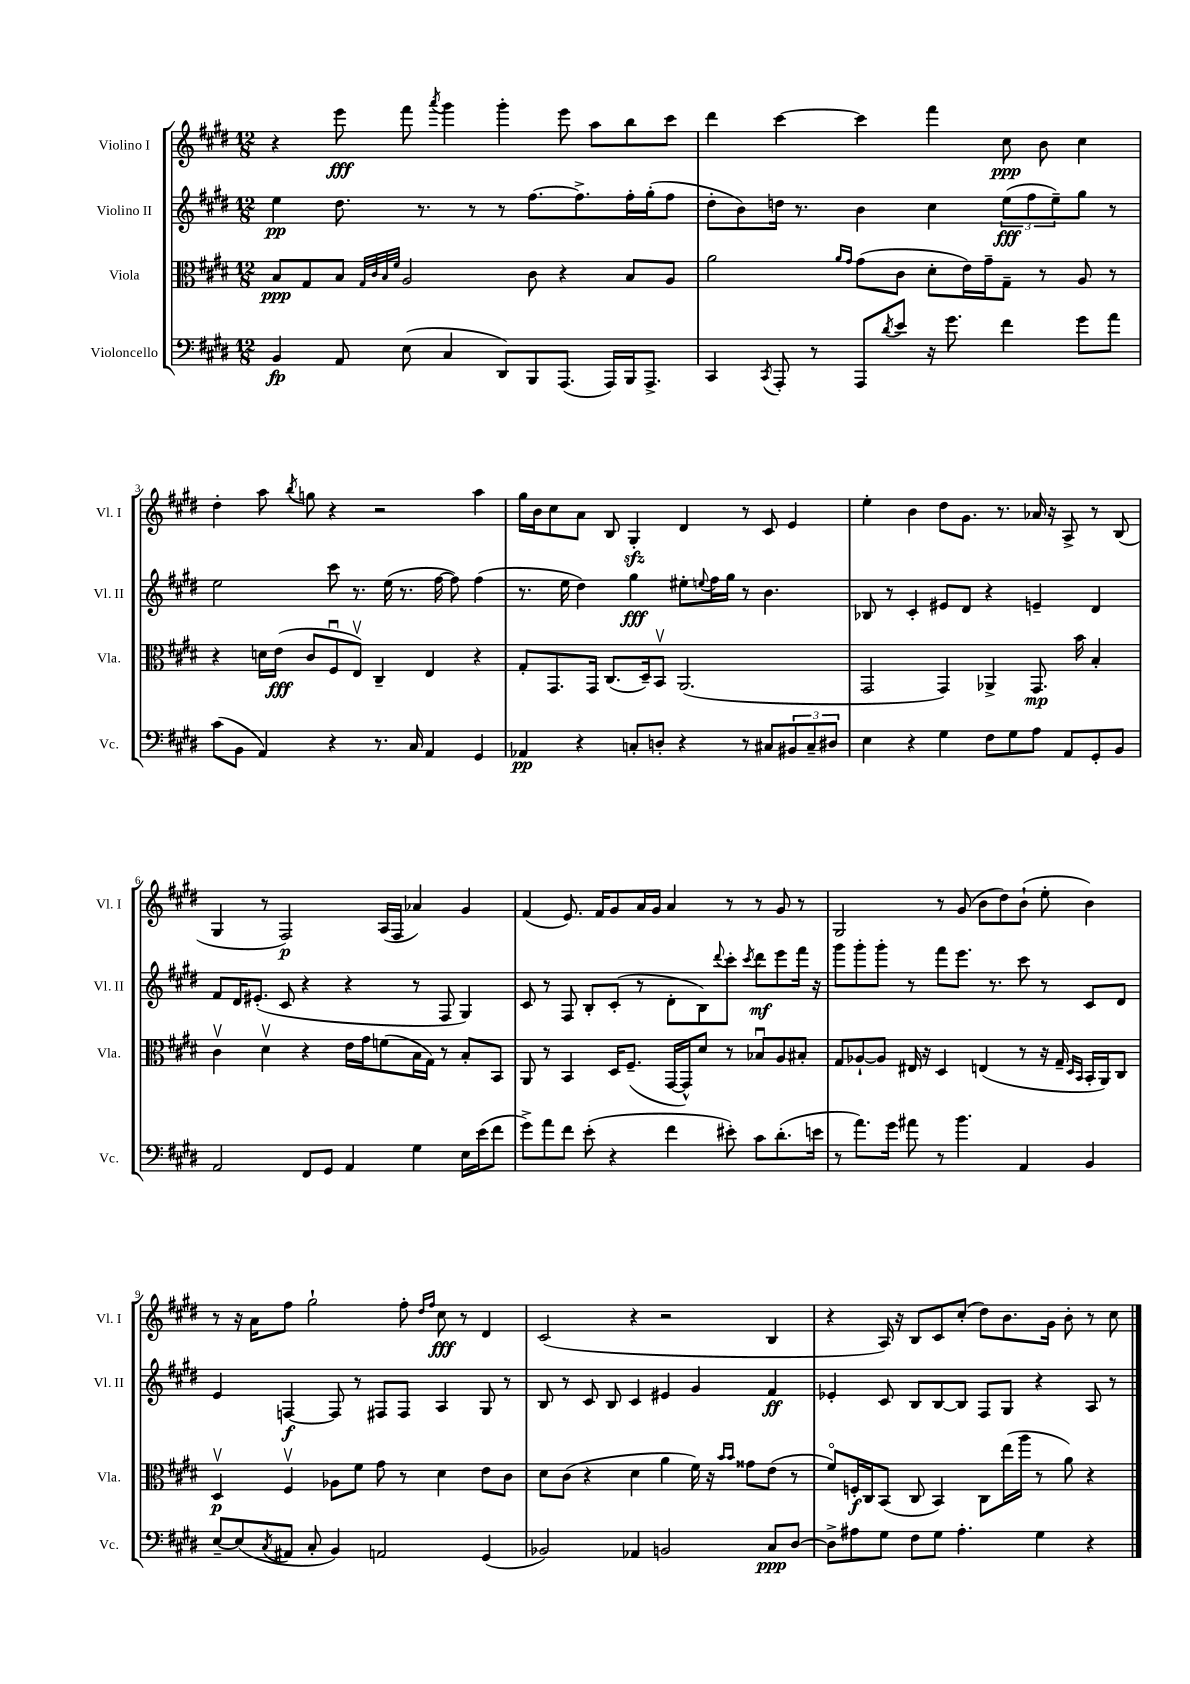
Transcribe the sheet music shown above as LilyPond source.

<<
\new StaffGroup <<
\new Staff = "s0" \with { instrumentName = "Violino I" shortInstrumentName = "Vl. I" } {
    \clef treble \key e \major \numericTimeSignature \time 12/8
    r4 e'''8\fff fis'''8 \acciaccatura { a'''8 } gis'''4 gis'''4-. e'''8 a''8 b''8 cis'''8 |
    dis'''4 cis'''4~ cis'''4 fis'''4 cis''8\ppp b'8 cis''4 |
    dis''4-. a''8 \acciaccatura { b''8 } g''8 r4 r2 a''4 |
    gis''16 b'16 cis''8 a'8 b8 gis4-.\sfz dis'4 r8 cis'8 e'4 |
    e''4-. b'4 dis''8 gis'8. r8. aes'16 r16 a8-> r8 b8( |
    gis4 r8 fis2\p) a16( fis16 aes'4) gis'4 |
    fis'4( e'8.) fis'16 gis'8 a'16 gis'16 a'4 r8 r8 gis'8 r8 |
    gis2 r8 gis'8( b'8 dis''8) b'8-!( e''8-. b'4) |
    r8 r16 a'16 fis''8 gis''2-! fis''8-. \grace { dis''16 fis''16 } cis''8\fff r8 dis'4 |
    cis'2( r4 r2 b4 |
    r4 a16) r16 b8 cis'8 cis''8-.( dis''8) b'8. gis'16 b'8-. r8 cis''8 \bar "|." |
}
\new Staff = "s1" \with { instrumentName = "Violino II" shortInstrumentName = "Vl. II" } {
    \clef treble \key e \major \numericTimeSignature \time 12/8
    e''4\pp dis''8. r8. r8 r8 fis''8.~ fis''8.-> fis''16-. gis''16-.( fis''8 |
    dis''8-. b'8) d''16 r8. b'4 cis''4 \tuplet 3/2 { e''8\fff( fis''8 e''8--) } gis''8 r8 |
    e''2 cis'''8 r8. e''16( r8. fis''16~ fis''8) fis''4( |
    r8. e''16 dis''4) gis''4\fff eis''8-. \appoggiatura { e''8 } fis''16 gis''16 r8 b'4. |
    bes8 r8 cis'4-. eis'8 dis'8 r4 e'4-- dis'4 |
    fis'8 dis'16 eis'8.-.( cis'8 r4 r4 r8 fis8 gis4) |
    cis'8 r8 fis8 b8-. cis'8-.( r8 dis'8-. b8) \appoggiatura { dis'''8 } cis'''8-. \acciaccatura { cis'''8 } dis'''8\mf e'''8 fis'''16 r16 |
    gis'''8 gis'''8-. gis'''8-. r8 fis'''8 e'''8. r8. cis'''8 r8 cis'8 dis'8 |
    e'4 f4~\f f8 r8 fis8 fis8 a4 gis8 r8 |
    b8 r8 cis'8 b8 cis'4 eis'4 gis'4 fis'4\ff |
    ees'4-. cis'8 b8 b8~ b8 fis8 gis8 r4 a8 r8 \bar "|." |
}
\new Staff = "s2" \with { instrumentName = "Viola" shortInstrumentName = "Vla." } {
    \clef alto \key e \major \numericTimeSignature \time 12/8
    b8\ppp gis8 b8 \grace { gis32 cis'32 b32 fis'32 } a2 cis'8 r4 b8 a8 |
    a'2 \grace { a'16 gis'16 } gis'8( cis'8 dis'8-. e'16) gis'16-- gis8-- r8 a8 r8 |
    r4 d'16 e'16\fff( cis'8 fis8\downbow e8\upbow) cis4-- e4 r4 |
    gis8-. gis,8. gis,16 cis8.( dis16--) b,8\upbow a,2.( |
    gis,2 gis,4) aes,4-> gis,8.\mp b'16 b4-. |
    cis'4\upbow dis'4\upbow r4 e'16 gis'16 f'8( b16 gis16) r8 b8-. b,8 |
    a,8 r8 b,4 dis16 fis8.--( gis,16~ gis,16-^) dis'8 r8 bes8\downbow a8 bis8-. |
    gis8 aes8~-! aes8 eis16 r16 dis4 e4( r8 r16 gis16-- \grace { dis16 b,16 } b,16-. a,16) cis8 |
    dis4\upbow\p fis4\upbow aes8 fis'8 gis'8 r8 dis'4 e'8 cis'8 |
    dis'8 cis'8( r4 dis'4 a'4 fis'16) r16 \grace { b'16 b'16 } gisis'8 e'8( r8 |
    fis'8\flageolet) f16-.\f cis16 b,8( cis8 b,4) cis8 e''16( a''16 r8 a'8) r4 \bar "|." |
}
\new Staff = "s3" \with { instrumentName = "Violoncello" shortInstrumentName = "Vc." } {
    \clef bass \key e \major \numericTimeSignature \time 12/8
    b,4\fp a,8 e8( cis4 dis,8) b,,8 a,,8.( a,,16) b,,16 a,,8.-> |
    cis,4 \acciaccatura { cis,8 } a,,8-. r8 a,,8 \acciaccatura { dis'8 } e'8 r16 gis'8. fis'4 gis'8 a'8 |
    cis'8( b,8 a,4) r4 r8. cis16 a,4 gis,4 |
    aes,4\pp r4 c8-. d8-. r4 r8 cis8 \tuplet 3/2 { bis,8 cis8-- dis8 } |
    e4 r4 gis4 fis8 gis8 a8 a,8 gis,8-. b,8 |
    a,2 fis,8 gis,8 a,4 gis4 e16 e'16( fis'8 |
    gis'8->) a'8 fis'8 e'8-.( r4 fis'4 eis'8-.) cis'8 dis'8.-.( e'16 |
    r8 a'8.) gis'16 ais'8 r8 b'4. a,4 b,4 |
    e8~-- e8( \acciaccatura { cis8 } ais,8 cis8-. b,4) a,2 gis,4( |
    bes,2) aes,4 b,2 cis8\ppp dis8~ |
    dis8-> ais8 gis8 fis8 gis8 ais4.-. gis4 r4 \bar "|." |
}
>>
>>
